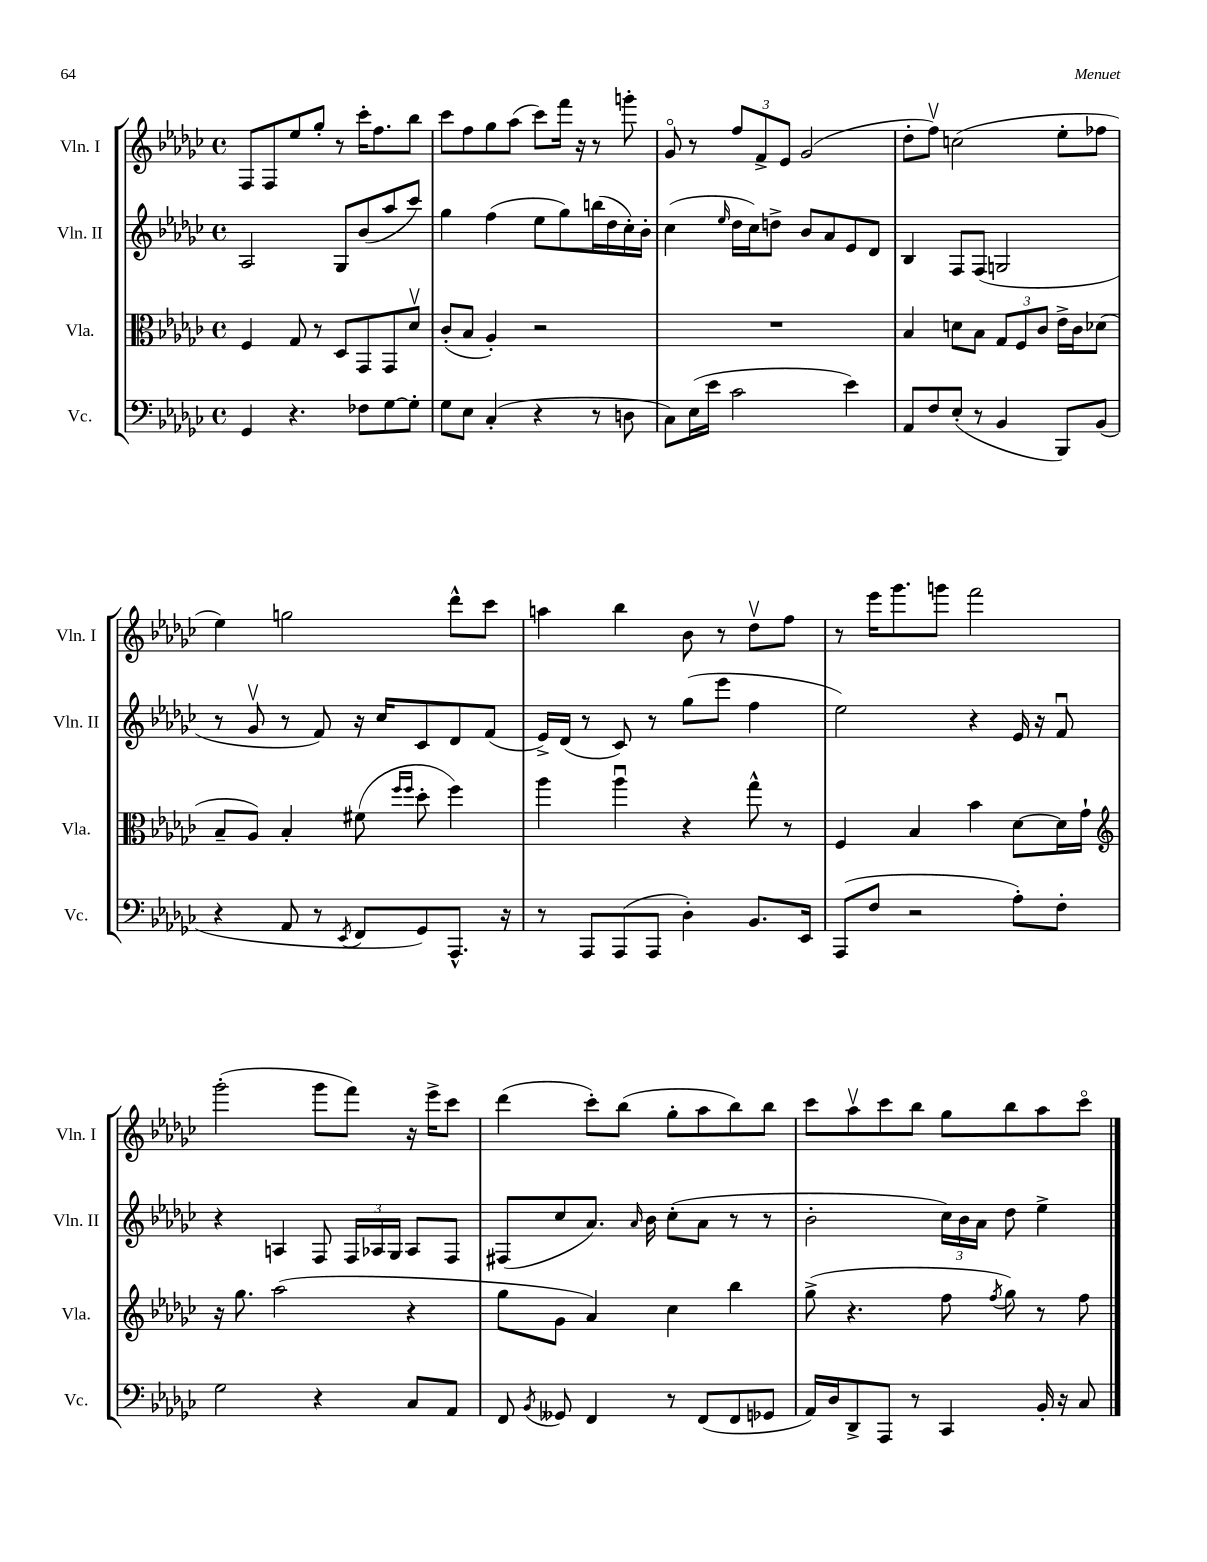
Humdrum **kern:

**kern	**kern	**kern	**kern
*staff4	*staff3	*staff2	*staff1
*clefF4	*clefC3	*clefG2	*clefG2
*k[b-e-a-d-g-c-]	*k[b-e-a-d-g-c-]	*k[b-e-a-d-g-c-]	*k[b-e-a-d-g-c-]
*M4/4	*M4/4	*M4/4	*M4/4
*met(c)	*met(c)	*met(c)	*met(c)
4GG-/	4F/	2A-/	8F/L
.	.	.	8F/
4.r	8G-/	.	8ee-/
.	8r	.	8gg-'/J
.	8D-/L	8G-/L	8r
8F-\L	8GG-/	(8b-/	16ccc-'\LK
.	.	.	8.ff\
[8G-\	8GG-/	8aa-/	.
8G-'\]J	8d-v/J	8ccc-/J)	8bb-\J
=	=	=	=
8G-\L	(8c-'/L	4gg-\	8ccc-\L
8E-\J	8B-/J	.	8ff\
(4C-'/	4A-'/)	(4ff\	8gg-\
.	.	.	(8aa-\J
4r	2r	8ee-\L	8ccc-\L)
.	.	8gg-\)	16fff\Jk
.	.	.	16r
8r	.	(16bb\L	8r
.	.	16dd-\	.
8D\	.	16cc-'\)	8ggg'\
.	.	16b-'\JJ	.
=	=	=	=
8C-\L)	1r	(4cc-\	8g-o/
(16E-\L	.	.	8r
16e-\JJ	.	.	.
.	.	16qqee-/	.
2c-\	.	16dd-\LL	12ff/L
.	.	16cc-\J)	.
.	.	.	12f^/
.	.	8dd^\J	.
.	.	.	12e-/J
.	.	8b-/L	(2g-/
.	.	8a-/	.
4e-\)	.	8e-/	.
.	.	8d-/J	.
=	=	=	=
8AA-/L	4B-/	4B-/	8dd-'\L
8F/	.	.	8ffv\J)
(8E-'/J	8d\L	8F/L	(2cc\
8r	8B-\J	(8F/J	.
4BB-/	12G-/L	2G/	.
.	12F/	.	.
.	12c-/J	.	.
8BBB-/L)	16e-^\LL	.	8ee-'\L
.	16c-\J	.	.
(8BB-/J	(8d-\J	.	8ff-\J
=	=	=	=
4r	8B-~/L	8r	4ee-\)
.	8A-/J)	8g-v/	.
8AA-/	4B-'/	8r	2gg\
8r	.	8f/)	.
8qEE-/	.	.	.
8FF/L	(8f#\	16r	.
.	.	16cc-/LK	.
.	16qqff/LL	.	.
.	16qqff/JJ	.	.
8GG-/)	8dd-'\	8c-/	.
8.AAA-^^/J	4ff\)	8d-/	8ddd-^^\L
.	.	(8f/J	8ccc-\J
16r	.	.	.
=	=	=	=
8r	4aa-\	16e-^/LL)	4aa\
.	.	(16d-/JJ	.
8AAA-/L	.	8r	.
(8AAA-/	4aa-u\	8c-/)	4bb-\
8AAA-/J	.	8r	.
4D-'\)	4r	(8gg-\L	8b-\
.	.	8eee-\J	8r
8.BB-/L	8gg-^^\	4ff\	8dd-v\L
.	8r	.	8ff\J
16EE-/Jk	.	.	.
=	=	=	=
(8AAA-/L	4F/	2ee-\)	8r
8F/J	.	.	16eee-\LK
.	.	.	8.ggg-\
2r	4B-/	.	.
.	.	.	8ggg\J
.	4b-\	4r	2fff\
8A-'\L)	[8d-\L	16e-/	.
.	.	16r	.
8F'\J	16d-\]L	8fu/	.
.	16g-`\JJ	.	.
=	=	=	=
*	*clefG2	*	*
2G-\	16r	4r	(2ggg-'\
.	8.gg-\	.	.
.	(2aa-\	4A/	.
4r	.	8F/	8ggg-\L
.	.	24F/LL	8fff\J)
.	.	24A-/	.
.	.	24G-/JJ	.
8C-/L	4r	8A-/L	16r
.	.	.	16eee-^\LK
8AA-/J	.	8F/J	8ccc-\J
=	=	=	=
8FF/	8gg-\L	(8F#/L	(4ddd-\
8qBB-/	.	.	.
8GG--/	8g-\J	8cc-/	.
4FF/	4a-/)	8.a-/J)	8ccc-'\L)
.	.	.	(8bb-\J
.	.	16qqa-/	.
.	.	16b-\	.
8r	4cc-\	(8cc-'\L	8gg-'\L
(8FF/L	.	8a-\J	8aa-\
8FF/	4bb-\	8r	8bb-\)
8GG-/J	.	8r	8bb-\J
=	=	=	=
16AA-/LL)	(8gg-^\	2b-'\	8ccc-\L
16D-/J	.	.	.
8DD-^/	4.r	.	8aa-v\
8AAA-/J	.	.	8ccc-\
8r	.	.	8bb-\J
4CC-/	8ff\	24cc-\LL)	8gg-\L
.	.	24b-\	.
.	.	24a-\JJ	.
.	8qff/	.	.
.	8gg-\)	8dd-\	8bb-\
16BB-'/	8r	4ee-^\	8aa-\
16r	.	.	.
8C-/	8ff\	.	8ccc-o\J
==	==	==	==
*-	*-	*-	*-
